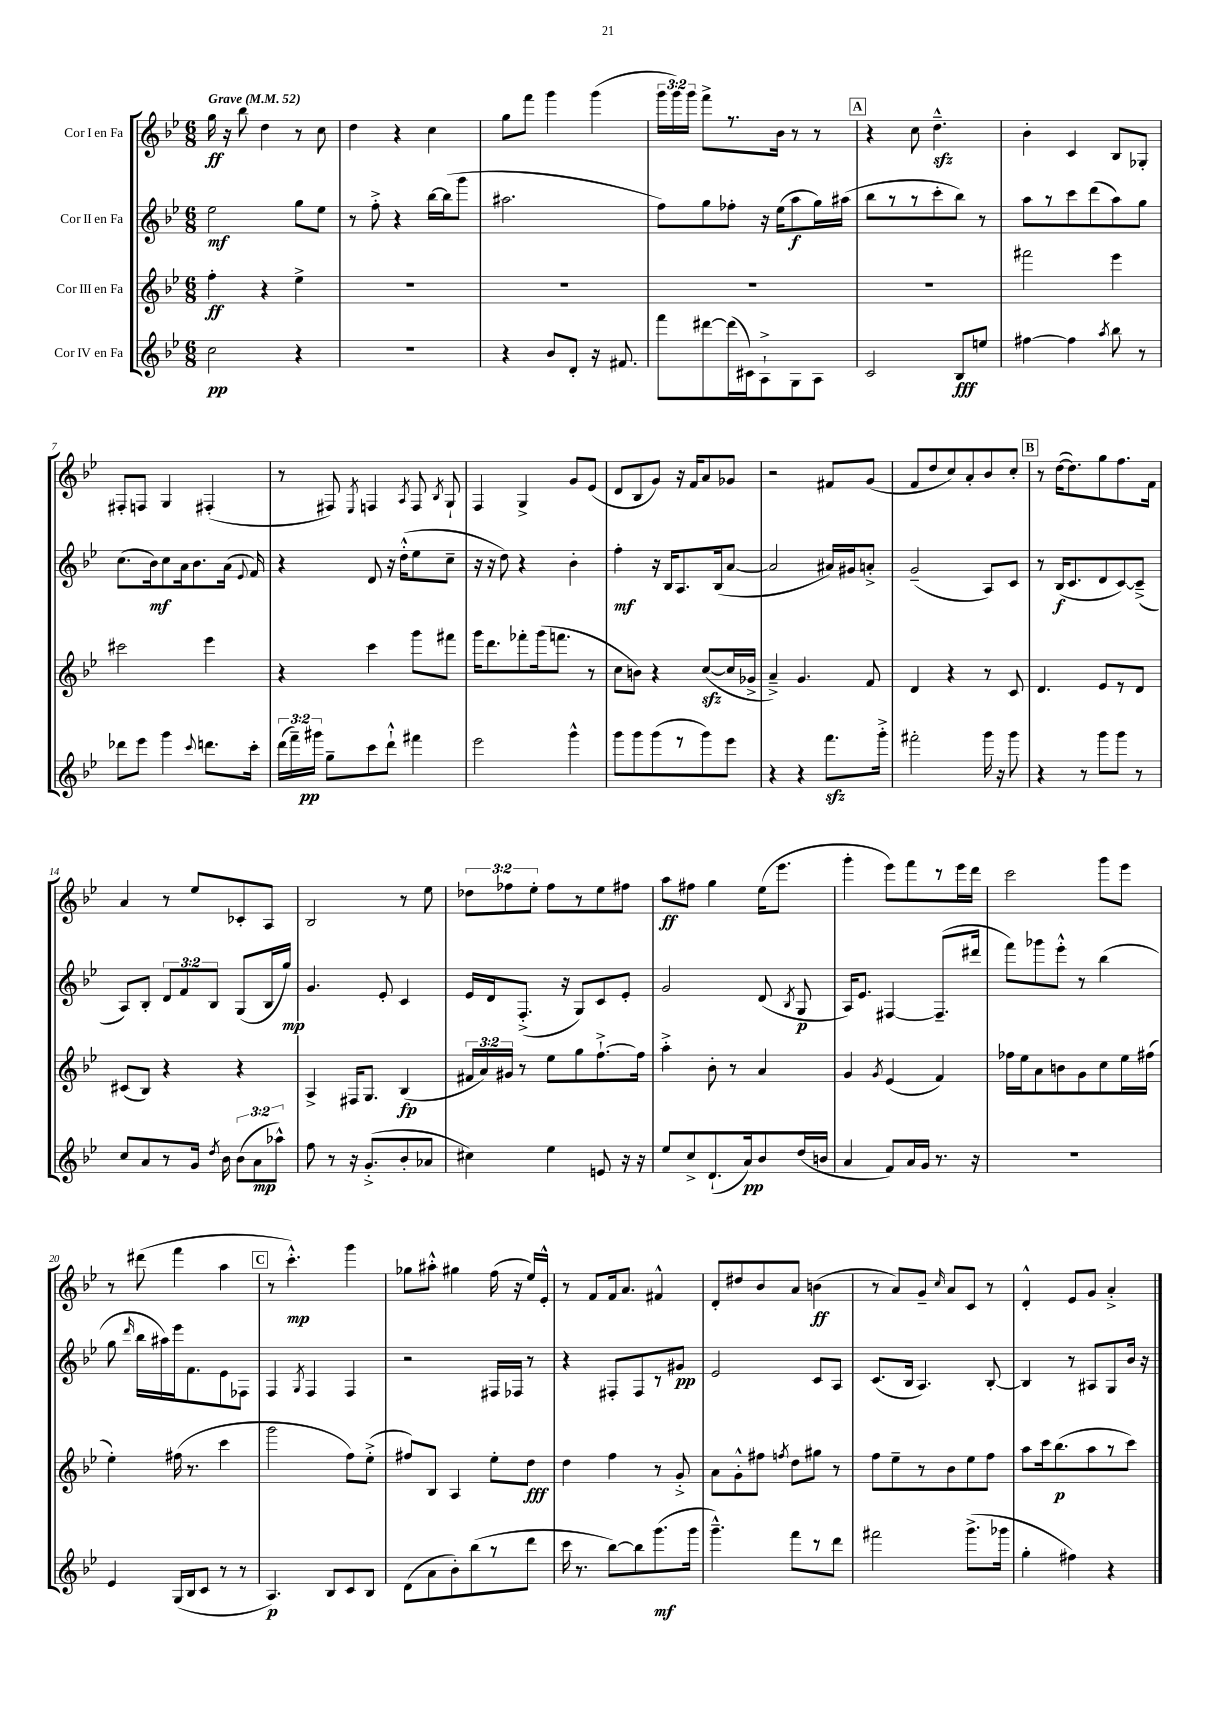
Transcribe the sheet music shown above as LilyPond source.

<<
\new StaffGroup <<
\new Staff = "s0" \with { instrumentName = "Cor I en Fa" } {
    \clef treble \key bes \major \numericTimeSignature \time 6/8 \override Staff.TupletNumber.text = #tuplet-number::calc-fraction-text \tempo "Grave" 4 = 52
    \autoBeamOff g''16\ff r16 bes''8 d''4 r8 c''8 |
    d''4 r4 c''4 |
    g''8[ f'''8] g'''4 g'''4( |
    \tuplet 3/2 { g'''16[ g'''16) g'''16] } f'''8[-> r8. bes'16] r8 r8 |
    \mark \markup { \box "A" } r4 c''8 d''4.---^\sfz |
    bes'4-. c'4 bes8[ ges8]-. |
    fis8[-. f8] g4 fis4-.( |
    r8 fis8) \acciaccatura { ees8 } f4 \acciaccatura { a8 } f8 \acciaccatura { bes8 } g8-! |
    f4 g4-> g'8[ ees'8]( |
    d'8[ bes8 g'8]) r16 f'16[ a'8 ges'8] |
    r2 fis'8[ g'8]( |
    f'8[ d''8 c''8) a'8-. bes'8 c''8]-. |
    \mark \markup { \box "B" } r8 d''16[~( d''8.) g''8 f''8. f'16] |
    a'4 r8 ees''8[ ces'8-. a8] |
    bes2 r8 ees''8 |
    \tuplet 3/2 { des''8[ fes''8 ees''8]-. } fes''8[ r8 ees''8 fis''8] |
    a''8[\ff fis''8] g''4 ees''16[( ees'''8.] |
    g'''4-. ees'''8[) f'''8 r8 ees'''16 d'''16] |
    c'''2 g'''8[ ees'''8] |
    r8 dis'''8( f'''4 a''4 |
    \mark \markup { \box "C" } r8 c'''4.-.-^\mp) g'''4 |
    ges''8[ ais''8]-.-^ gis''4 f''16( r16 ees''16[) ees'16]-.-^ |
    r8 f'8[ f'16 a'8.] fis'4-^ |
    d'8[-. dis''8 bes'8 a'8] b'4\ff( |
    r8 a'8[) g'8]-- \grace { c''16 } a'8[ c'8] r8 |
    d'4-.-^ ees'8[ g'8] a'4-.-> \bar "|." |
}
\new Staff = "s1" \with { instrumentName = "Cor II en Fa" } {
    \clef treble \key bes \major \numericTimeSignature \time 6/8 \override Staff.TupletNumber.text = #tuplet-number::calc-fraction-text
    \autoBeamOff ees''2\mf g''8[ ees''8] |
    r8 f''8-.-> r4 bes''16[~ bes''16( g'''8] |
    ais''2. |
    f''8[) g''8 fes''8]-. r16 ees''16[( a''8\f g''16) ais''16]( |
    \mark \markup { \box "A" } bes''8[ r8 r8 c'''8-. bes''8]) r8 |
    a''8[ r8 c'''8 d'''8( a''8) g''8] |
    c''8.[( bes'16\mf) c''8 a'16 bes'8. a'16]( \appoggiatura { ees'8 } f'16) |
    r4 d'8 r16 d''16[-.-^( ees''8 c''8]-- |
    r16 r16 d''8) r4 bes'4-. |
    f''4-.\mf r16 bes16[ a8. bes16( a'8]~ |
    a'2 ais'16[) gis'16 a'8]-.-> |
    g'2--( a8[) c'8] |
    \mark \markup { \box "B" } r8 bes16[\f( c'8. d'8 c'8~) c'8]--->( |
    a8[) bes8]-. \tuplet 3/2 { d'8[ f'8 bes8] } g8[( bes16 g''16]\mp) |
    g'4. ees'8-. c'4 |
    ees'16[ d'16 f8.]-.->( r16 g8[) c'8 ees'8]-. |
    g'2 d'8( \acciaccatura { bes8 } g8\p |
    a16[) ees'8.] fis4~ fis8.[--( dis'''16] |
    f'''8[) ges'''8 ees'''8]-.-^ r8 bes''4( |
    g''8 \grace { d'''16 } bes''16[ ais''16) ees'''16 f'8. ees'8 fes8] |
    \mark \markup { \box "C" } f4 \acciaccatura { g8 } f4 f4 |
    r2 fis16[ fes16] r8 |
    r4 fis8[-. fis8 r8 gis'8]\pp |
    ees'2 c'8[ a8] |
    c'8.[( bes16] a4.) bes8~-. |
    bes4 r8 ais8[ g8 bes'16] r16 \bar "|." |
}
\new Staff = "s2" \with { instrumentName = "Cor III en Fa" } {
    \clef treble \key bes \major \numericTimeSignature \time 6/8 \override Staff.TupletNumber.text = #tuplet-number::calc-fraction-text
    \autoBeamOff f''4-.\ff r4 ees''4-> |
    R2. |
    R2. |
    R2. |
    \mark \markup { \box "A" } R2. |
    fis'''2 ees'''4 |
    cis'''2 ees'''4 |
    r4 c'''4 g'''8[ fis'''8] |
    g'''16[ d'''8. fes'''8-. g'''16( f'''8.] r8 |
    c''8[ b'8]) r4 c''8[~\sfz( c''16 ges'16]-> |
    a'4--->) g'4. f'8 |
    d'4 r4 r8 c'8 |
    \mark \markup { \box "B" } d'4. ees'8[ r8 d'8] |
    cis'8[( bes8]) r4 r4 |
    a4-> fis16[ g8.] bes4\fp( |
    \tuplet 3/2 { fis'16[ a'16) gis'16] } r8 ees''8[ g''8 f''8.~-!-> f''16] |
    a''4-.-> bes'8-. r8 a'4 |
    g'4 \acciaccatura { g'8 } ees'4( f'4) |
    fes''16[ ees''16 a'8 b'8 g'8 c''8 ees''16 fis''16]( |
    ees''4-.) fis''16( r8. c'''4 |
    \mark \markup { \box "C" } g'''2 f''8[) ees''8]-.->( |
    fis''8[) bes8] a4 ees''8[-. d''8]\fff |
    d''4 f''4 r8 g'8-.-> |
    a'8[ g'8-.-^ fis''8] \acciaccatura { f''8 } d''8[ gis''8] r8 |
    f''8[ ees''8-- r8 bes'8 ees''8 f''8] |
    a''8[ c'''16 bes''8.\p( a''8 r8 c'''8]) \bar "|." |
}
\new Staff = "s3" \with { instrumentName = "Cor IV en Fa" } {
    \clef treble \key bes \major \numericTimeSignature \time 6/8 \override Staff.TupletNumber.text = #tuplet-number::calc-fraction-text
    \autoBeamOff c''2\pp r4 |
    R2. |
    r4 bes'8[ d'8]-. r16 fis'8. |
    f'''8[ dis'''8~ dis'''16( cis'16) a8-!-> g8 a8] |
    \mark \markup { \box "A" } c'2 bes8[\fff e''8] |
    fis''4~ fis''4 \acciaccatura { a''8 } bes''8 r8 |
    des'''8[ ees'''8] g'''4 \appoggiatura { c'''8 } d'''8.[ c'''16]-. |
    \tuplet 3/2 { d'''16[( f'''16--) gis'''16]\pp } g''8[-- c'''8 d'''8]-!-^ fis'''4 |
    ees'''2 g'''4-^ |
    g'''8[ g'''8 g'''8( r8 g'''8) ees'''8] |
    r4 r4 f'''8.[\sfz g'''16]-.-> |
    fis'''2-. g'''16 r16 g'''8 |
    \mark \markup { \box "B" } r4 r8 g'''8[ g'''8] r8 |
    c''8[ a'8 r8 g'16] \acciaccatura { d''8 } bes'16 \tuplet 3/2 { bes'8[( a'8\mp aes''8]-^) } |
    f''8 r8 r16 g'8.[-.->( bes'8-. aes'8] |
    cis''4) ees''4 e'8 r16 r16 |
    ees''8[ c''8-> d'8.-!( a'16\pp) bes'8 d''16( b'16] |
    a'4 f'8[) a'16 g'16] r8. r16 |
    r2. |
    ees'4 g16[( bes16 c'8] r8 r8 |
    \mark \markup { \box "C" } a4.\p) bes8[ c'8 bes8] |
    d'8[( a'8 bes'8-.) bes''8( r8 d'''8] |
    c'''16 r8. bes''8[~) bes''8 g'''8.\mf( g'''16] |
    g'''4.---^) f'''8[ r8 d'''8] |
    fis'''2 g'''8.[->( ges'''16] |
    g''4-. fis''4) r4 \bar "|." |
}
>>
>>
